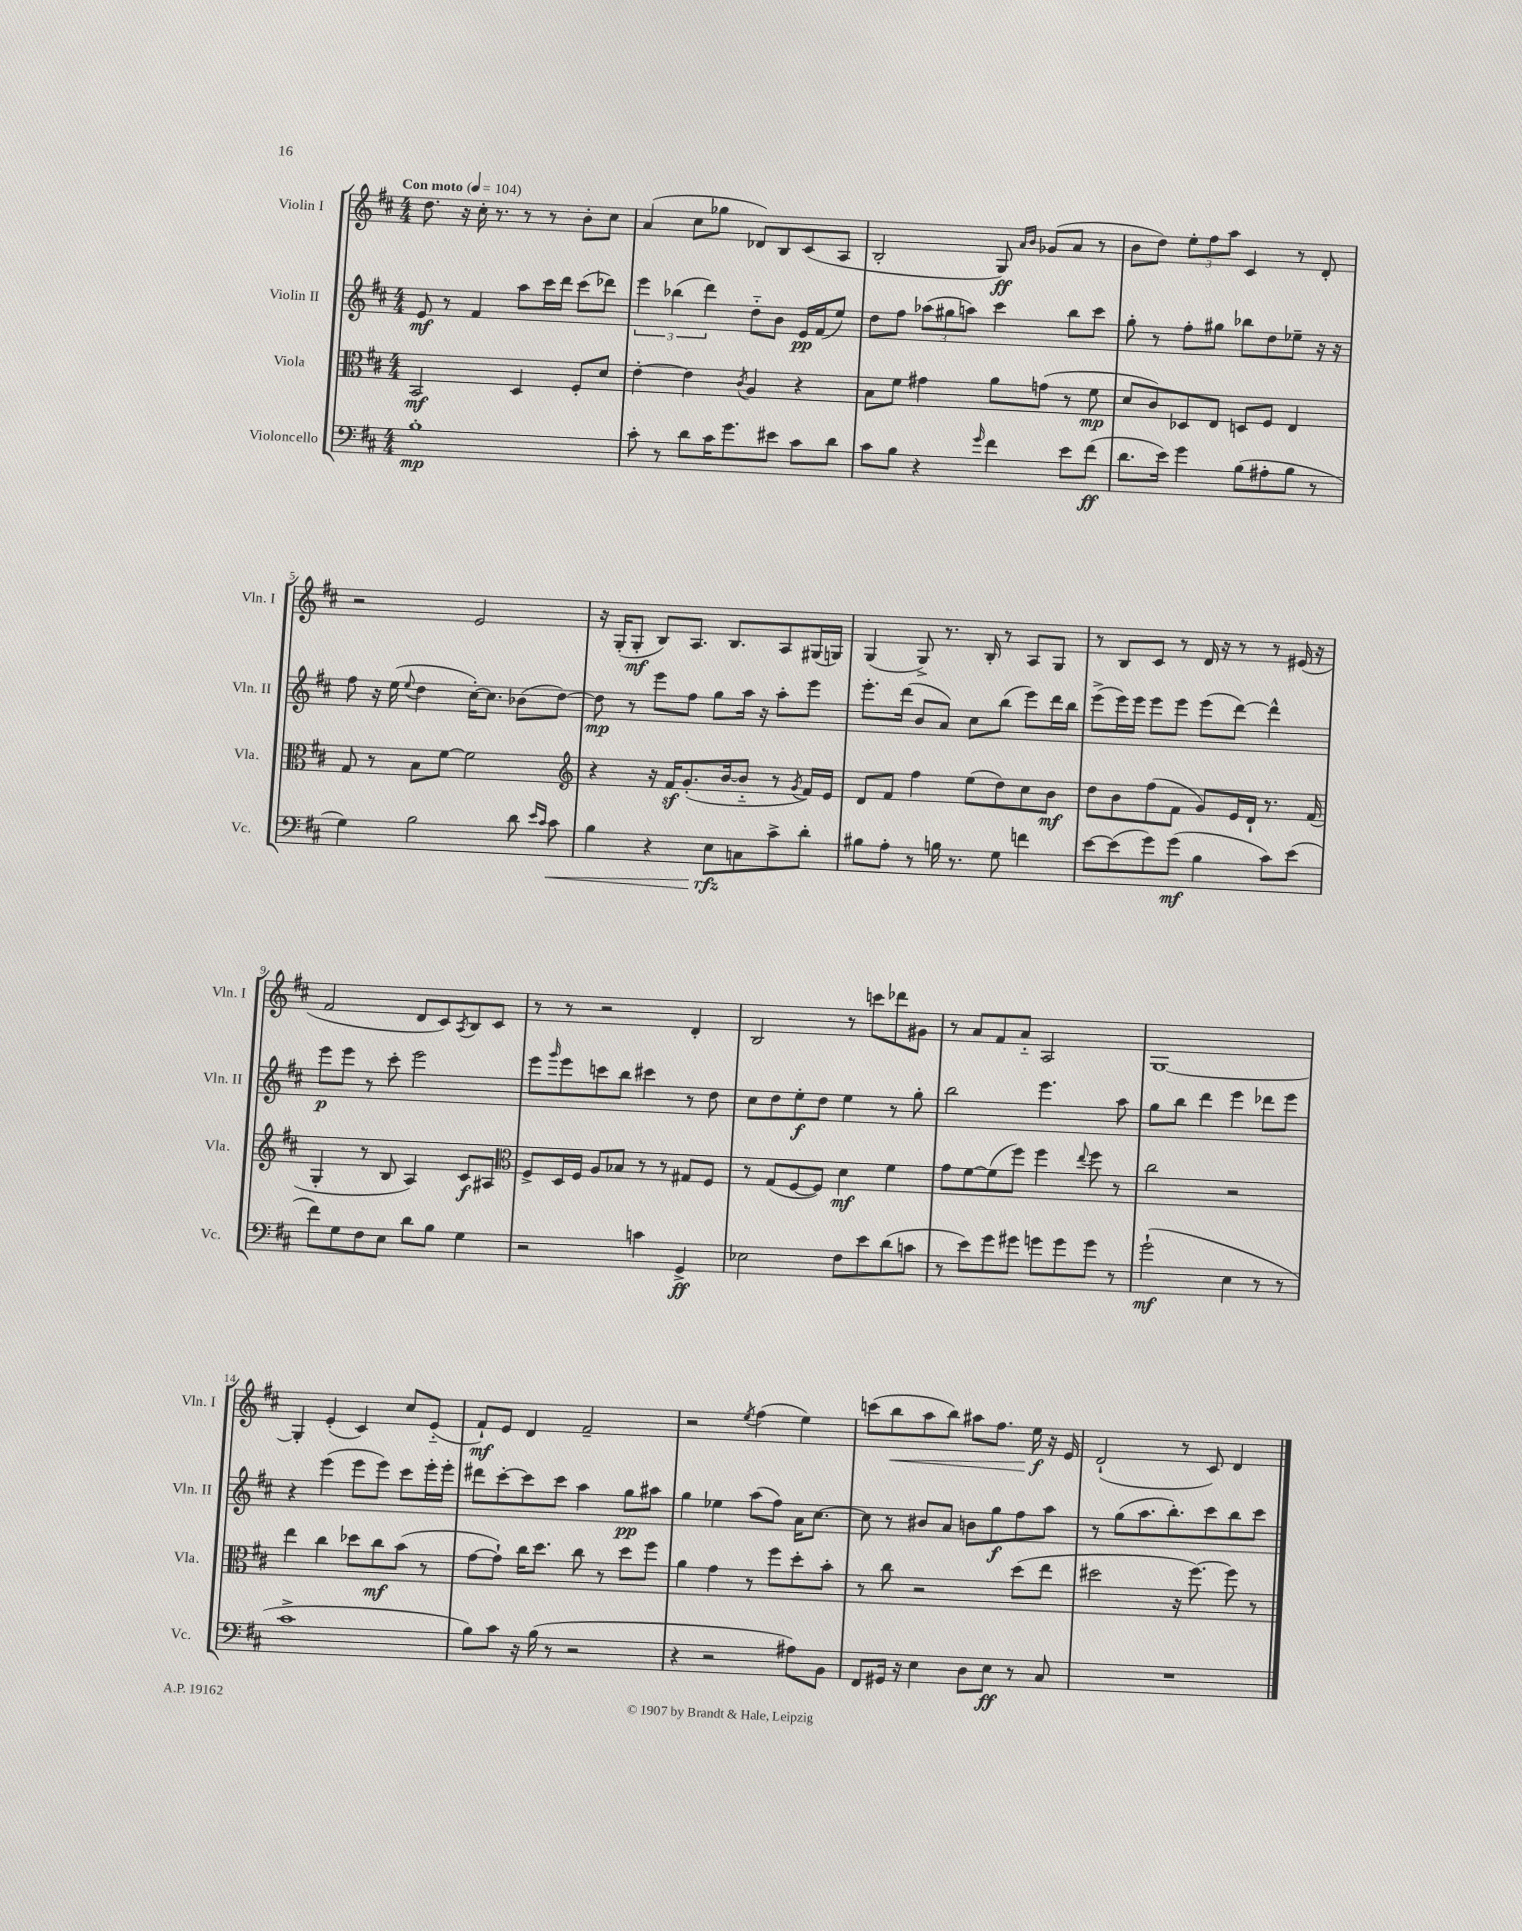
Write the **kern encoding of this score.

**kern	**dynam	**kern	**dynam	**kern	**dynam	**kern	**dynam
*part4	*part4	*part3	*part3	*part2	*part2	*part1	*part1
*staff4	*staff4	*staff3	*staff3	*staff2	*staff2	*staff1	*staff1
*I"Violoncello	*	*I"Viola	*	*I"Violin II	*	*I"Violin I	*
*I'Vc.	*	*I'Vla.	*	*I'Vln. II	*	*I'Vln. I	*
*clefF4	*	*clefC3	*	*clefG2	*	*clefG2	*
*k[f#c#]	*	*k[f#c#]	*	*k[f#c#]	*	*k[f#c#]	*
*M4/4	*	*M4/4	*	*M4/4	*	*M4/4	*
*MM104	*	*MM104	*	*MM104	*	*MM104	*
=1	=1	=1	=1	=1	=1	=1	=1
!	!	!	!	!	!	!LO:TX:a:B:t=Con moto	!
1B'	mp	2BB/	mf	8e/	mf	8.dd\	.
.	.	.	.	8r	.	.	.
.	.	.	.	.	.	16r	.
.	.	.	.	4f#/	.	16cc#'\	.
.	.	.	.	.	.	8.r	.
.	.	4D/	.	8aa\L	.	8r	.
.	.	.	.	16ccc#\L	.	8r	.
.	.	.	.	16ddd\JJ	.	.	.
.	.	8F#'/L	.	(8ccc#\L	.	8b'\L	.
.	.	8d/J	.	8ddd-X\J)	.	8cc#\J	.
=2	=2	=2	=2	=2	=2	=2	=2
8c#'\	.	[4e'\	.	6eee\	.	(4a/	.
8r	.	.	.	.	.	.	.
.	.	.	.	(6bb-X\	.	.	.
8d\L	.	4e\]	.	.	.	8cc#\L	.
.	.	.	.	6ddd\)	.	.	.
16c#\K	.	.	.	.	.	8gg-X\J	.
8.g\	.	.	.	.	.	.	.
.	.	8qc#/	.	.	.	.	.
.	.	4A/	.	8dd\L	.	8d-X/L)	.
8e#X\J	.	.	.	8b\J	.	8B/	.
8c#\L	.	4r	.	16e/LL	pp	(8c#/	.
.	.	.	.	(16f#/J	.	.	.
8d\J	.	.	.	8ee/J)	.	8A/J	.
=3	=3	=3	=3	=3	=3	=3	=3
8c#\L	.	8B\L	.	8dd\L	.	2B'/	.
8B\J	.	8f#\J	.	8ff#\J	.	.	.
4r	.	4g#X\	.	(12aa-X\L	.	.	.
.	.	.	.	12gg#X\	.	.	.
.	.	.	.	12aan\J)	.	.	.
16qqg/	.	.	.	.	.	.	.
4f#\	.	8a\L	.	4ccc#\	.	8G/)	ff
.	.	.	.	.	.	16qqa/LL	.
.	.	.	.	.	.	16qqb/JJ	.
.	.	(8gn\J	.	.	.	(8g-X/L	.
8e\L	.	8r	.	8bb\L	.	8a/J	.
(8f#\J	ff	8f#\	mp	8ccc#\J	.	8r	.
=4	=4	=4	=4	=4	=4	=4	=4
8.d\L	.	8d/L	.	8gg'\	.	8b\L	.
.	.	8c#/)	.	8r	.	8dd\J)	.
16e\Jk)	.	.	.	.	.	.	.
4g\	.	8D-X/	.	8ff#'\L	.	12ee'\L	.
.	.	.	.	.	.	12ff#\	.
.	.	8E/J	.	8gg#X\J	.	.	.
.	.	.	.	.	.	12aa\J	.
(8B\L	.	8Dn/L	.	8bb-X\L	.	4c#/	.
8A#X'\	.	8F#/J	.	8dd\	.	.	.
8B\J	.	4E/	.	8ee-X~\J	.	8r	.
8r	.	.	.	16r	.	8d'/	.
.	.	.	.	16r	.	.	.
!!LO:LB:g=z
=5	=5	=5	=5	=5	=5	=5	=5
4G\)	.	8G/	.	8ff#\	.	2r	.
.	.	8r	.	16r	.	.	.
.	.	.	.	(16ee\	.	.	.
.	.	.	.	8qqee/	.	.	.
2B\	.	8B\L	.	4dd\	.	.	.
.	.	[8f#\J	.	.	.	.	.
.	.	2f#\]	.	[16cc#'\KL)	.	2e/	.
.	.	.	.	8.cc#\J]	.	.	.
8d\	.	.	.	(8b-X\L	.	.	.
16qqe/LL	.	.	.	.	.	.	.
16qqc#/JJ	.	.	.	.	.	.	.
!	!LO:HP:b	!	!	!	!	!	!
8c#\	<	.	.	[8dd\J)	.	.	.
=6	=6	=6	=6	=6	=6	=6	=6
*	*	*clefG2	*	*	*	*	*
4B\	.	4r	.	8dd\]	mp	16r	.
.	.	.	.	.	.	(16G'/KL	.
.	.	.	.	8r	.	8G'/J	mf
4r	.	16r	.	8eee\L	.	8B/L)	.
.	.	16f#z/KL	.	.	.	.	.
.	.	(8.g'/	.	8ff#\J	.	8.A/J	.
8E\L	rfz	.	.	8gg\L	.	.	.
.	.	[16b/k	.	.	.	8.B/L	.
8Cn\	[	8b/J]	.	16aa\Jk	.	.	.
.	.	.	.	16r	.	.	.
8c#^\	.	8r	.	8aa'\L	.	8A/	.
.	.	8qg/	.	.	.	.	.
8d'\J	.	16f#/LL)	.	8eee\J	.	(16G#X/L	.
.	.	16e/JJ	.	.	.	16Gn/JJ)	.
=7	=7	=7	=7	=7	=7	=7	=7
8B#X\L	.	8d/L	.	8.eee'\L	.	(4G/	.
8A'\J	.	8f#/J	.	.	.	.	.
.	.	.	.	(16ddd\Jk	.	.	.
8r	.	4ff#\	.	8b/L	.	8G^/)	.
16Bn\	.	.	.	8a/J)	.	8.r	.
8.r	.	.	.	.	.	.	.
.	.	(8ee\L	.	8cc#\L	.	.	.
.	.	.	.	.	.	16B'/	.
8G\	.	8dd\)	.	(8bb\J	.	8r	.
4fn\	.	8cc#\	.	8eee\L)	.	8A/L	.
.	.	8b\J	mf	16ddd\L	.	8G/J	.
.	.	.	.	16bb\JJ	.	.	.
=8	=8	=8	=8	=8	=8	=8	=8
[8e\L	.	8dd\L	.	(8eee^\L	.	8r	.
(8e\]	.	8b\	.	16eee\L)	.	8B/L	.
.	.	.	.	16eee\JJ	.	.	.
8g\)	.	(8ff#\	.	8eee\L	.	8c#/J	.
(8g\J	mf	8f#\J	.	8eee\J	.	8r	.
4B\	.	8g/L)	.	(8eee\L	.	16d/	.
.	.	.	.	.	.	16r	.
.	.	16e/L	.	[8ddd\J)	.	8r	.
.	.	16d`/JJ	.	.	.	.	.
8c#\L)	.	8.r	.	4ddd^^\]	.	8r	.
(8e\J	.	.	.	.	.	(16e#X/	.
.	.	(16f#/	.	.	.	16r	.
!!LO:LB:g=z
=9	=9	=9	=9	=9	=9	=9	=9
8f#\L)	.	4G'/	.	8eee\L	p	2f#/	.
8G\	.	.	.	8eee\J	.	.	.
8F#\	.	8r	.	8r	.	.	.
8E\J	.	8B/	.	8ccc#'\	.	.	.
8d\L	.	4A/)	.	2eee\	.	8d/L	.
8B\J	.	.	.	.	.	8c#/)	.
.	.	.	.	.	.	8qA/	.
4G\	.	8c#/L	f	.	.	8B/	.
.	.	8A#X/J	.	.	.	8c#/J	.
=10	=10	=10	=10	=10	=10	=10	=10
*	*	*clefC3	*	*	*	*	*
2r	.	8F#^/L	.	8eee\L	.	8r	.
.	.	.	.	16qqggg/	.	.	.
.	.	16D/L	.	8eee\	.	8r	.
.	.	16F#/JJ	.	.	.	.	.
.	.	8A/L	.	8cccn\	.	2r	.
.	.	8B-X/J	.	8bb\J	.	.	.
4cn\	.	8r	.	4ccc#X\	.	.	.
.	.	8r	.	.	.	.	.
4GG^/	ff	8G#X/L	.	8r	.	4d'/	.
.	.	8F#/J	.	8dd\	.	.	.
=11	=11	=11	=11	=11	=11	=11	=11
2E-X\	.	8r	.	8cc#\L	.	2B/	.
.	.	(8G/L	.	8dd\	.	.	.
.	.	[8F#/	.	8ee'\	f	.	.
.	.	8F#/J])	.	8dd\J	.	.	.
8F#\L	.	4d\	mf	4ee\	.	8r	.
8e\	.	.	.	.	.	8cccn\L	.
(8d\	.	4f#\	.	8r	.	8ddd-X\	.
8cn\J	.	.	.	8gg'\	.	8g#X\J	.
=12	=12	=12	=12	=12	=12	=12	=12
8r	.	8g\L	.	2bb\	.	8r	.
8e\L)	.	[8f#\	.	.	.	8a/L	.
8g\	.	(8f#\]	.	.	.	8f#/	.
8g#X\J	.	8ff#\J)	.	.	.	8a/J	.
8gn\L	.	4ff#\	.	4.eee\	.	2A/	.
8g\	.	.	.	.	.	.	.
.	.	8qqee/	.	.	.	.	.
8g\J	.	8ff#\	.	.	.	.	.
8r	.	8r	.	8aa\	.	.	.
=13	=13	=13	=13	=13	=13	=13	=13
(2g`\	mf	2cc#\	.	8gg\L	.	[1G	.
.	.	.	.	8bb\J	.	.	.
.	.	.	.	4ddd\	.	.	.
4E\	.	2r	.	4eee\	.	.	.
8r	.	.	.	8ddd-X\L	.	.	.
8r	.	.	.	8eee\J	.	.	.
!!LO:LB:g=z
=14	=14	=14	=14	=14	=14	=14	=14
1c#^	.	4ee\	.	4r	.	4G'/]	.
.	.	4cc#\	.	(4eee\	.	(4e'/	.
.	.	8dd-X\L	.	8eee\L	.	4c#/)	.
.	.	8cc#\	mf	8eee\J)	.	.	.
.	.	(8b\J	.	8ccc#\L	.	8cc#/L	.
.	.	8r	.	16eee'\L	.	(8e/J	.
.	.	.	.	16eee'\JJ	.	.	.
=15	=15	=15	=15	=15	=15	=15	=15
8B\L)	.	[8g\L	.	8ddd#X\L	.	8f#`/L)	mf
8c#\J	.	8g`\J])	.	[8ccc#'\	.	8e/J	.
16r	.	16cc#\KL	.	8ccc#\]	.	4d/	.
(16B\	.	8.dd\J	.	.	.	.	.
8r	.	.	.	8ccc#\J	.	.	.
2r	.	8cc#\	.	4aa\	.	2f#~/	.
.	.	8r	.	.	.	.	.
.	.	8dd\L	.	8gg\L	pp	.	.
.	.	8ff#\J	.	8aa#X\J	.	.	.
=16	=16	=16	=16	=16	=16	=16	=16
4r	.	4a\	.	4gg\	.	2r	.
2r	.	4g\	.	4ee-X\	.	.	.
.	.	.	.	.	.	8qee/	.
.	.	8r	.	(8aa\L	.	(4ff#\	.
.	.	8ff#\L	.	8ff#\J)	.	.	.
8A#X\L)	.	8dd'\	.	16a\KL	.	4ee\)	.
.	.	.	.	[8.cc#\J	.	.	.
8BB\J	.	8b'\J	.	.	.	.	.
=17	=17	=17	=17	=17	=17	=17	=17
8FF#/L	.	8r	.	8cc#\]	.	(8cccn\L	.
!	!	!	!	!	!	!	!LO:HP:b
16GG#X/Jk	.	8cc#\	.	8r	.	8bb\	<
16r	.	.	.	.	.	.	.
4E\	.	2r	.	8b#X/L	.	8aa\	.
.	.	.	.	8a/J	.	8bb\J)	.
8D\L	.	.	.	8bn\L	.	8aa#X\L	.
8E\J	ff	.	.	8gg\	f	8.ff#\J	.
8r	.	(8dd\L	.	8ff#\	.	.	.
.	.	.	.	.	.	16ee\	f
8C#/	.	8ee\J	.	8aa\J	.	16r	[
.	.	.	.	.	.	16e/	.
=18	=18	=18	=18	=18	=18	=18	=18
1r	.	2dd#X\	.	8r	.	(2d`/	.
.	.	.	.	(8gg\L	.	.	.
.	.	.	.	8.aa\	.	.	.
.	.	.	.	8.bb'\)	.	.	.
.	.	16r	.	.	.	8r	.
.	.	[8.ff#\)	.	.	.	.	.
.	.	.	.	8ccc#\	.	8c#/)	.
.	.	8ff#\]	.	8bb\	.	4d/	.
.	.	8r	.	8ccc#\J	.	.	.
==	==	==	==	==	==	==	==
*-	*-	*-	*-	*-	*-	*-	*-
